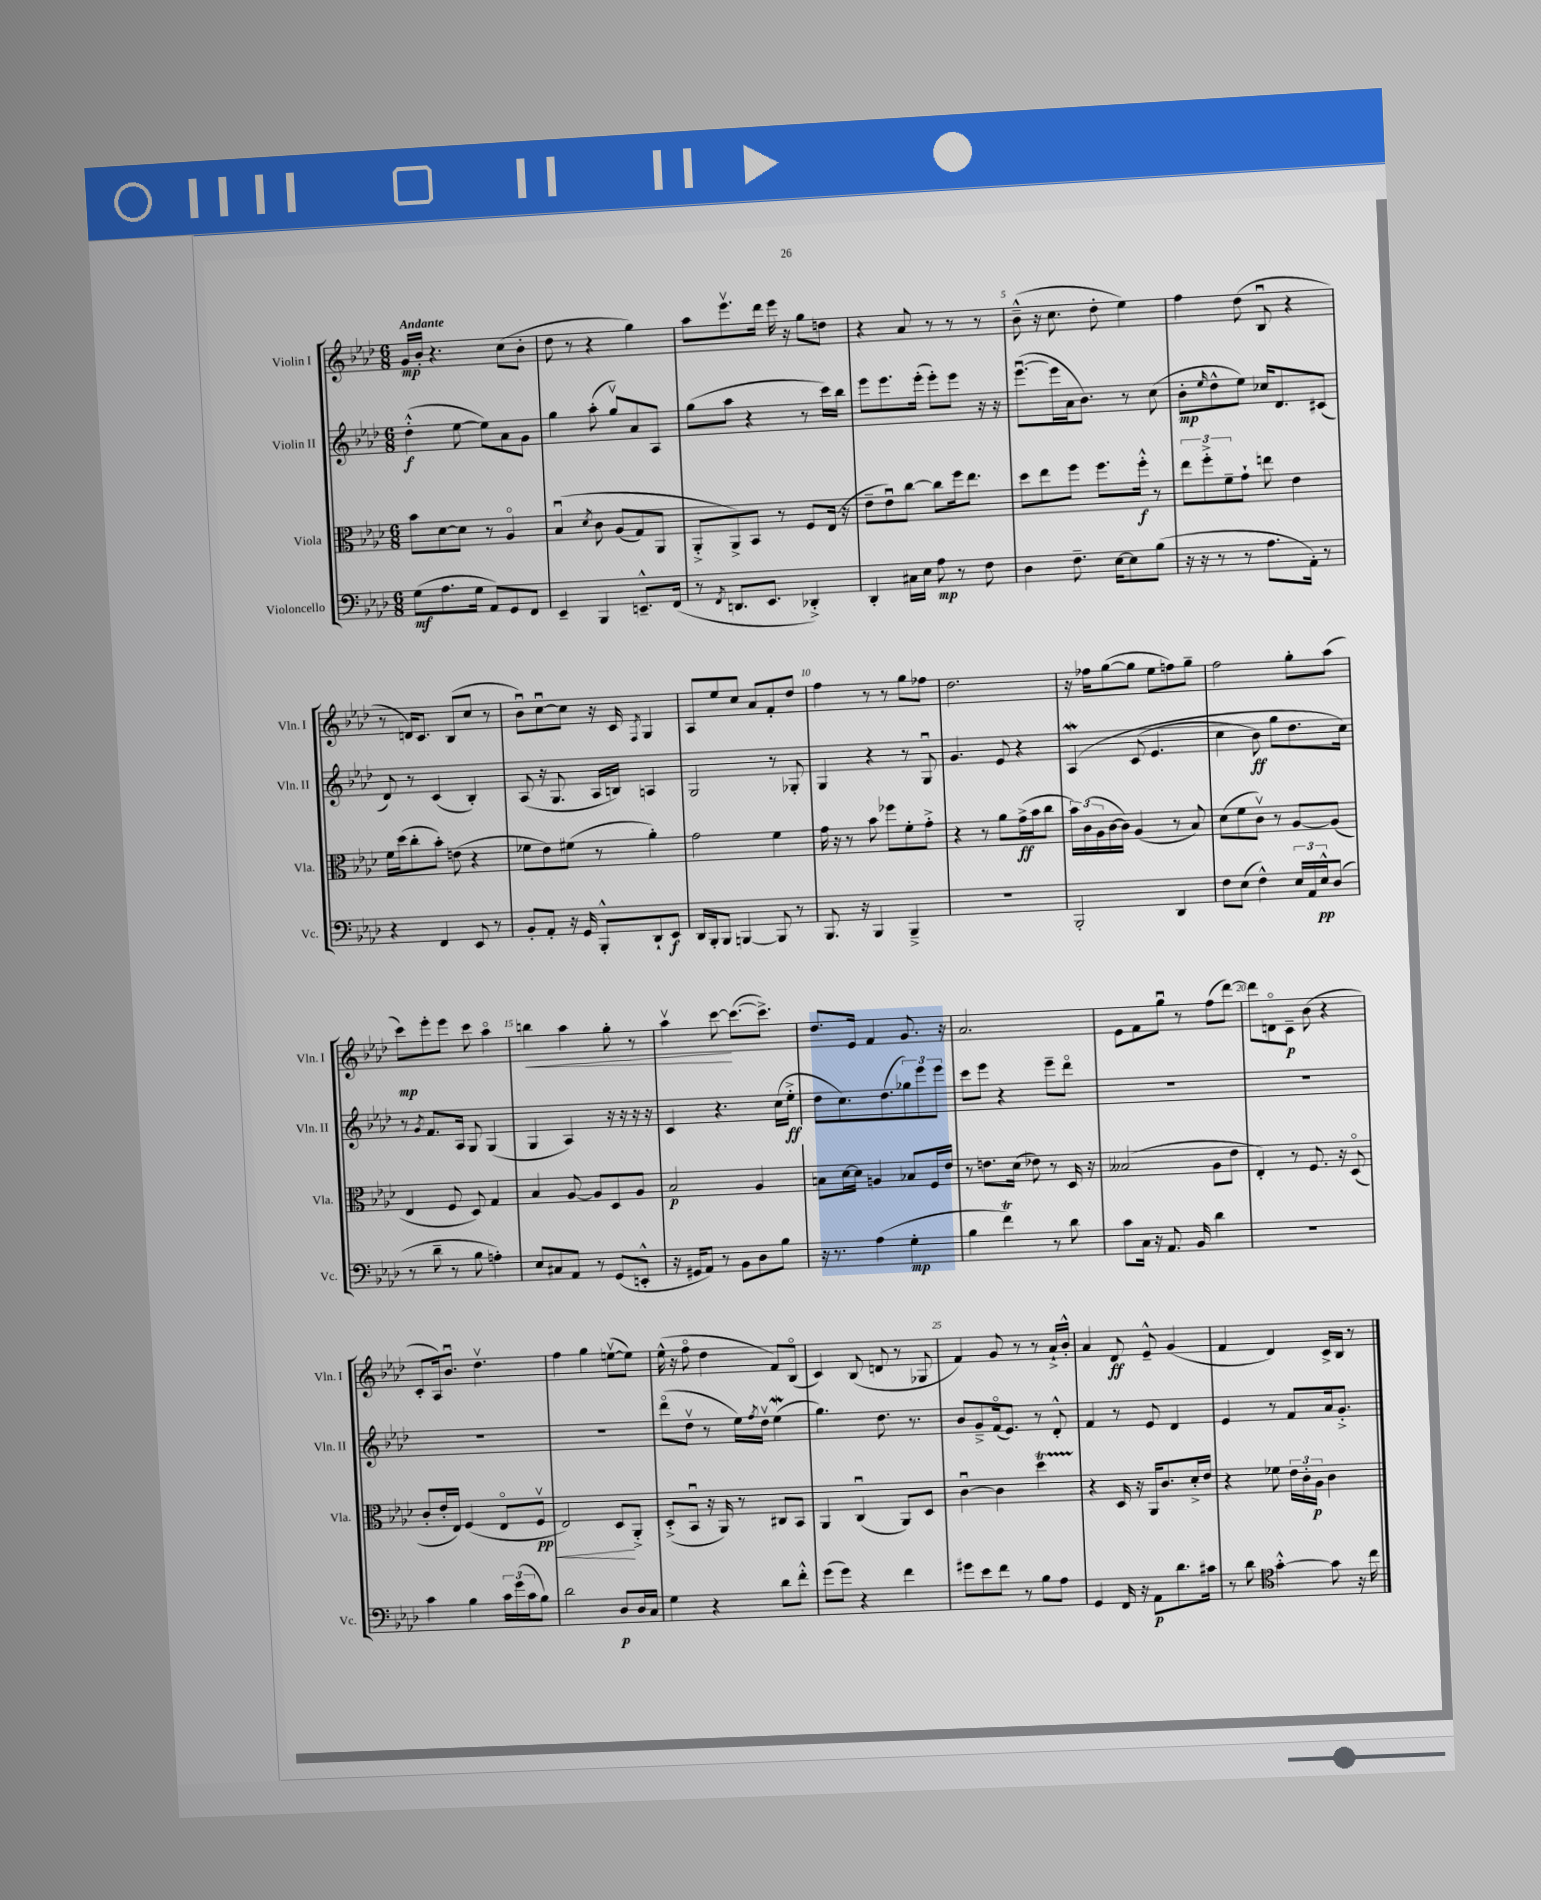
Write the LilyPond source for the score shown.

<<
\new StaffGroup <<
\new Staff = "s0" \with { instrumentName = "Violin I" shortInstrumentName = "Vln. I" } {
    \clef treble \key aes \major \numericTimeSignature \time 6/8 \tempo "Andante"
    g'16\mp bes'16-. r4. c''8( bes'8-. |
    des''8 r8 r4 g''4) |
    aes''8 ees'''8.\upbow des'''16 ees'''16 r16 g''8 d''8 |
    r4 aes'8 r8 r8 r8 |
    bes'8---^( r16 c''8. des''8-. ees''4) |
    f''4 des''8( bes8\downbow r4 |
    r8 d'16) c'8. bes8( c''8 r8 |
    bes'8\downbow) c''8~\downbow c''8 r16 c'16 \acciaccatura { f8 } g4 |
    aes8 ees''8 c''8 aes'8 f'8-. des''8 |
    f''4 r8 r8 g''8 fes''8 |
    des''2. |
    r16 fes''16 g''8~( g''8 ees''8 f''8) g''8-- |
    f''2 g''8-. aes''8( |
    c'''8\mp) ees'''8-. ees'''8 c'''8 aes''4\flageolet |
    b''4\< aes''4 g''8-. r8 |
    aes''4\upbow c'''8~\! c'''8.~( c'''8.->) |
    des''8. ees'16 f'4 g'8. r16 |
    aes'2. |
    ees'8 f'8 g''8\downbow r8 f''8( des'''8~) |
    des'''8 d'8\flageolet c'8--\p bes'8( r4 |
    c'8-. aes16) bes'8.\downbow des''4.\upbow |
    f''4 g''4 e''8~\upbow( e''8) |
    ees''16-^( r16 f''8\flageolet des''4 f'8) bes8\flageolet( |
    c'4) bes8( d'8 r8 ges8 |
    f'4) g'8 r8 r8 aes'16-!-> bes'16-.-^ |
    aes'4 des'8\ff ees'8---^ g'4( |
    f'4 des'4) c'16-> bes16 r8 \bar "|." |
}
\new Staff = "s1" \with { instrumentName = "Violin II" shortInstrumentName = "Vln. II" } {
    \clef treble \key aes \major \numericTimeSignature \time 6/8
    des''4-.-^\f( ees''8~ ees''8) aes'8 g'8 |
    g''4 aes''8-.( g''8\upbow) aes'8 aes8 |
    g''8( aes''8 r4 r8 c'''16) bes''16 |
    ees'''8 ees'''8. ees'''16-.( ees'''8-.) ees'''8 r16 r16 |
    ees'''8.~\downbow( ees'''16 aes'16 bes'8.) r8 c''8( |
    bes'8-.\mp \grace { ees''16 } des''8-^ ees''8) ces''16 des'8. cis'8( |
    des'8) r8 c'4( bes4-.) |
    aes8( r16 g8. aes16 b16) a4 |
    g2 r8 ges8-. |
    g4 r4 r8 g8\downbow |
    g'4. ees'8 r4 |
    aes4\mordent\( c'8( ees'4. |
    c''4 bes'8\ff) g''8 des''8. c''16\) |
    r8 \acciaccatura { g'8 } f'8. aes16 g8 g4( |
    g4 aes4) r16 r16 r16 r16 |
    c'4 r4. c''16( ees''16-.->\ff |
    des''8 c''8.) des''8.( \tuplet 3/2 { ges''8) ees'''8 ees'''8 } |
    c'''8 ees'''8 r4 ees'''8-- des'''8\flageolet |
    R2. |
    R2. |
    R2. |
    R2. |
    des'''8\flageolet( des''8\upbow r8 ees''16) \acciaccatura { f''8 } des''16\upbow ees''4\mordent( |
    g''4.) des''8. r8. |
    bes'8 g'8---> f'16\flageolet( ees'8.) r8 des'8-.-^ |
    f'4 r8 ees'8 des'4 |
    ees'4 r8 f'8 aes'16 g'8.-.-> \bar "|." |
}
\new Staff = "s2" \with { instrumentName = "Viola" shortInstrumentName = "Vla." } {
    \clef alto \key aes \major \numericTimeSignature \time 6/8
    bes'8 des'8~ des'8 r8 aes4\flageolet |
    bes4\downbow\( \acciaccatura { des'8 } c'8 aes8( g8) aes,8 |
    aes,8-.-> aes,8->\) bes,8 r8 f8 ees16( r16 |
    ees'8-- ees'8\downbow) c''8~ c''8 f''16 ees''8. |
    des''8 ees''8 f''8 f''8. f''16-.-^\f r8 |
    \tuplet 3/2 { ees''8 f''8-.-> f'8-- } g'8-! e''8 ees'4 |
    f'16 des''16( c''8-. bes'8-.) e'8( r4 |
    fes'8 ees'8) fis'8( r8 aes'4-.) |
    g'2 f'4 |
    g'16 r16 r8 bes'8 fes''8 f'8-. g'8-.-> |
    r4 r8 aes'8 g'16->\ff( bes'16 c''8 |
    \tuplet 3/2 { bes'16) c'16( aes16 } c'16~ c'16) aes4( r8 bes8) |
    des'8( f'8 c'8\upbow) r8 aes8~ aes8( |
    ees4 f8 des8) g4 |
    bes4 aes8~ aes8 des8 aes8 |
    bes2\p aes4 |
    b8 des'16~ des'16 a4 bes8 f16 ees'16 |
    r8 e'8. des'16( ees'8) r8 des16 r16 |
    beses2( aes8 ees'8 |
    ees4-.) r8 f8. r16 des8\flageolet( |
    c'8-. ees'16-. ees16) f4( ees8\flageolet f8\upbow\pp\< |
    ees2) des8\! aes,8-.-> |
    des8-.->( bes,8\downbow r16 aes,16) r8 cis8 bes,8 |
    aes,4 c4\downbow( aes,8) des8 |
    c'4~\downbow c'4 des''4\startTrillSpan |
    r4\stopTrillSpan des16 r16 aes,16 c'8. des'16-.-> ees'16 |
    r4 fes'8 \tuplet 3/2 { ees'16 c'16-. aes16\p } c'4 \bar "|." |
}
\new Staff = "s3" \with { instrumentName = "Violoncello" shortInstrumentName = "Vc." } {
    \clef bass \key aes \major \numericTimeSignature \time 6/8
    g8\mf( aes8. g16 aes,8) g,8 f,8 |
    ees,4-- bes,,4 e,8.---^ f,16( |
    r8 \acciaccatura { f,8 } d,8. ees,8. des,4-.->) |
    des,4-. cis16 ees16 aes8\mp r8 f8 |
    des4 f8.-- ees16~ ees8 bes8( |
    r16 r16 r8 r8 aes8. aes,16-.) r8 |
    r4 f,4 ees,8 r8 |
    bes,8-. aes,8-. r16 g,16 bes,,8-.-^ des,8-! ees,8\f |
    des,16 bes,,16-. bes,,8 b,,4~ b,,8 r8 |
    bes,,8. r16 bes,,4 bes,,4---> |
    R2. |
    bes,,2-. des,4 |
    f8 ees8( f4-^) \tuplet 3/2 { ees16 aes,16 ees16-^\pp } des8( |
    r8 des'8-- r8 bes8 a4-.) |
    ees8 cis8 aes,8 r8 g,8( e,8-.-^ |
    r16 gis,16 aes,8) r8 bes,8 des8 bes8 |
    r16 r8. aes4( g4-.\mp |
    bes4 f'4\trill) r8 des'8 |
    c'8 c16 r16 aes,8. bes,16 des'4 |
    R2. |
    c'4 bes4 \tuplet 3/2 { c'16 g'16( c'16 } bes8) |
    des'2 des8\p des16 c16 |
    g4 r4 des'8 f'8-.-^ |
    g'8( g'8) r4 f'4 |
    gis'8 ees'8 f'8 r8 bes8 aes8 |
    g,4 f,16 r16 aes,8\p des'8. cis'16 |
    r8 des'8 \clef tenor g'4~-.-^ g'8 r16 c''16 \bar "|." |
}
>>
>>
\layout { \context { \Score \override BarNumber.break-visibility = ##(#f #t #t) barNumberVisibility = #(every-nth-bar-number-visible 5) } }
